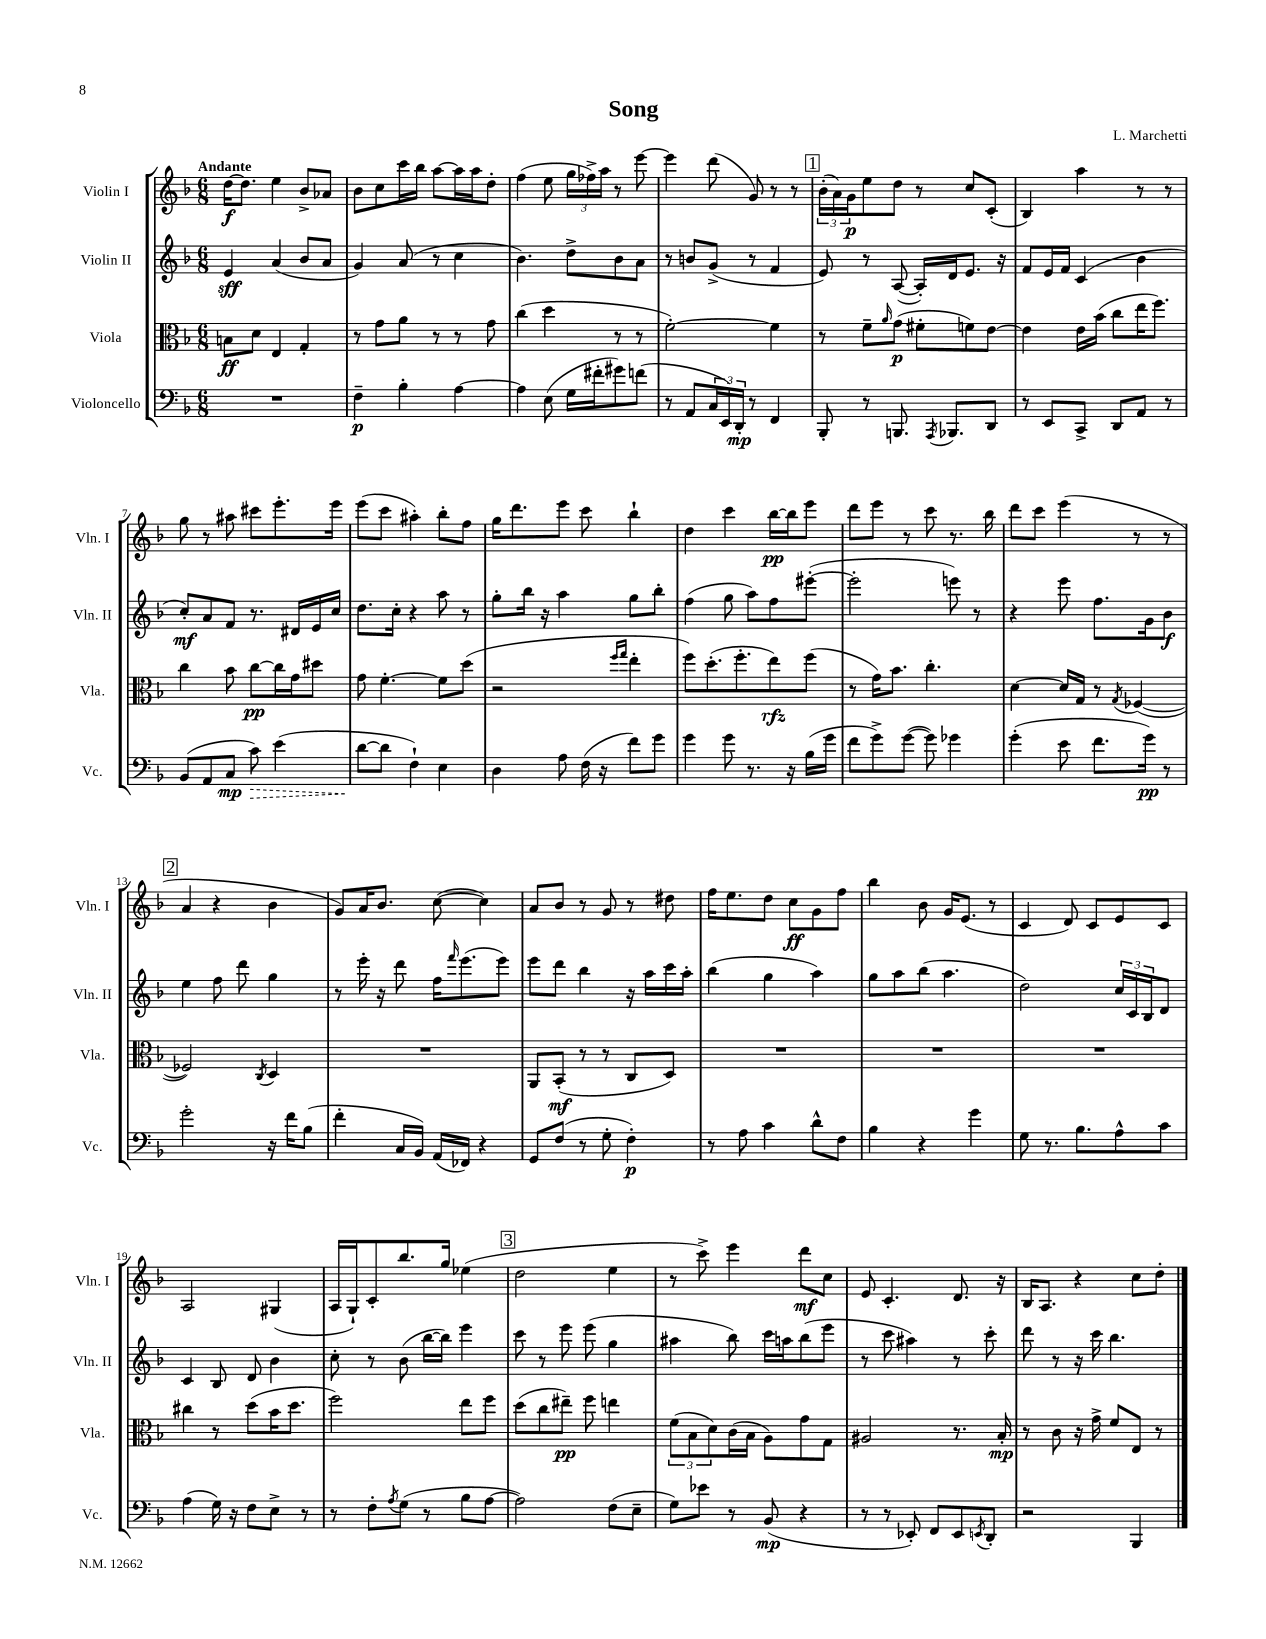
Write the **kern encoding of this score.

**kern	**kern	**kern	**kern
*staff4	*staff3	*staff2	*staff1
*clefF4	*clefC3	*clefG2	*clefG2
*k[b-]	*k[b-]	*k[b-]	*k[b-]
*M6/8	*M6/8	*M6/8	*M6/8
2.r	8B\L	4e/	[16dd\LK
.	.	.	8.dd\]J
.	8d\J	.	.
.	4E/	(4a/	4ee\
.	4G'/	8b-/L	8b-^/L
.	.	8a/J	8a-/J
=	=	=	=
4F~\	8r	4g/)	8b-\L
.	8g\L	.	8cc\
4B-'\	8a\J	(8a/	16ccc\L
.	.	.	16bb-\JJ
.	8r	8r	[8aa\L
[4A\	8r	4cc\	16aa\]L
.	.	.	16aa\J
.	8g\	.	8dd'\J
=	=	=	=
4A\]	(4cc\	4.b-\)	(4ff\
(8E\	4dd\	.	8ee\
16G\LL	.	8dd^\L	24gg\LL
.	.	.	24ff-^\)
16f#'\J	.	.	.
.	.	.	24aa\JJ
8g#\)	8r	8b-\	8r
(8f\J	8r	8a\J	[8eee\
=	=	=	=
8r	[2f'\)	8r	4eee\]
8AA/L	.	8b/L	.
24C/L	.	(8g^/J	(8ddd\
24EE/)	.	.	.
24DD'/JJ	.	.	.
8r	.	8r	8g/)
4FF/	4f\]	4f/	8r
.	.	.	8r
=	=	=	=
8BBB-'/	8r	8e/)	(24b-'\LL
.	.	.	24a\)
.	.	.	24g\J
8r	8f~\L	8r	8ee\
.	16qqa/	.	.
8.BBB/	(8g\J	([8A/	8dd\J
.	8f#'\L	16A'/]LL)	8r
8qAAA/	.	.	.
8.BBB-/L	.	16d/J	.
.	8f\)	8.e/J	8cc/L
8DD/J	[8e\J	.	(8c'/J
.	.	16r	.
=	=	=	=
8r	4e\]	8f/L	4B-/)
8EE/L	.	16e/L	.
.	.	16f/JJ	.
8CC^/J	16e\LL	(4c/	4aa\
.	(16b-\JJ	.	.
8DD/L	8cc\L	.	.
8AA/J	16ee\K	4b-\	8r
.	8.ff\J)	.	.
8r	.	.	8r
=	=	=	=
(8BB-/L	4cc\	8cc'/L)	8gg\
8AA/	.	8a/	8r
8C/J	8b-\	8f/J	8aa#\
8c\)	[8cc\L	8.r	8ccc#\L
(4e\	16cc\]L	.	8.eee'\
.	16g\J	16d#/LL	.
.	8dd#\J	16e/	.
.	.	16cc/JJ	16eee\Jk
=	=	=	=
[8d\L	8g\	8.dd\L	(8eee\L
8d\]J	[4.f'\	.	8ccc\J
.	.	16cc'\Jk	.
4F`\)	.	4r	4aa#'\)
4E\	8f\]L	8aa\	8bb-'\L
.	(8dd\J	8r	8ff\J
=	=	=	=
4D\	2r	8gg'\L	16gg\LK
.	.	.	8.ddd\
.	.	16bb-\Jk	.
.	.	16r	.
8A\	.	4aa\	8eee\J
(16F\	.	.	8ccc\
16r	.	.	.
.	16qqff/LL	.	.
.	16qqgg/JJ	.	.
8f\L)	4ee'\	8gg\L	4bb-`\
8g\J	.	8bb-'\J	.
=	=	=	=
4g\	8ff\L)	(4ff\	4dd\
.	(8.dd'\	.	.
8g\	.	8gg\	4ccc\
.	8.ff'\	.	.
8.r	.	8aa\L)	.
.	8ee\)	8ff\	[16bb-\LL
16r	.	.	16bb-\]J
(16B-\LL	(8ff\J	([8eee#'\J	8eee\J
16g\JJ	.	.	.
=	=	=	=
8f\L	8r	2eee#'\]	8ddd\L
8g^\)	16g\LK)	.	8eee\J
.	8.b-\J	.	.
([8g\J	.	.	8r
8g\])	4.cc'\	.	8ccc\
4g-\	.	8eee\)	8.r
.	.	8r	.
.	.	.	16bb-\
=	=	=	=
(4g'\	[4d\	4r	8ddd\L
.	.	.	8ccc\J
8e\	16d/]LL	8eee\	(4eee\
.	16G/JJ	.	.
8.f\L	8r	8.ff\L	.
.	8qG/	.	.
.	([4F-/	.	8r
16g\Jk)	.	16g\k	.
8r	.	8b-\J	8r
=	=	=	=
2g'\	2F-/])	4ee\	4a/
.	.	8ff\	4r
.	.	8ddd\	.
.	8qC/	.	.
16r	4D/	4gg\	4b-\
16f\LK	.	.	.
(8B-\J	.	.	.
=	=	=	=
4f'\	2.r	8r	8g/L)
.	.	16eee'\	16a/K
.	.	16r	8.b-/J
16C/LL	.	8ddd\	.
16BB-/JJ)	.	.	.
(16AA/LL	.	16ff\LK	([8cc\
.	.	16qqfff/	.
16FF-/JJ)	.	(8.eee\	.
4r	.	.	4cc\])
.	.	8eee\J)	.
=	=	=	=
8GG/L	8AA/L	8eee\L	8a/L
(8F/J	(8BB-'/J	8ddd\J	8b-/J
8r	8r	4bb-\	8r
8G'\	8r	.	8g/
4F'\)	8C/L	16r	8r
.	.	16aa\LL	.
.	8D/J)	16ccc\	8dd#\
.	.	16aa'\JJ	.
=	=	=	=
8r	2.r	(4bb-\	16ff\LK
.	.	.	8.ee\
8A\	.	.	.
4c\	.	4gg\	8dd\J
.	.	.	8cc\L
8d^^\L	.	4aa\)	8g\
8F\J	.	.	8ff\J
=	=	=	=
4B-\	2.r	8gg\L	4bb-\
.	.	8aa\	.
4r	.	(8bb-\J	8b-\
.	.	4.aa\	16g/LK
.	.	.	(8.e/J
4g\	.	.	.
.	.	.	8r
=	=	=	=
8G\	2.r	2dd\)	4c/
8.r	.	.	.
.	.	.	8d/)
8.B-\L	.	.	.
.	.	.	8c/L
8A^^\	.	24cc/LL	8e/
.	.	24c/	.
.	.	24B-/J	.
8c\J	.	8d/J	8c/J
=	=	=	=
(4A\	4cc#\	4c/	2A/
16G\)	8r	8B-/	.
16r	.	.	.
8F\L	(8dd\L	8d/	.
8E^\J	16b-\K	4b-\	(4G#/
.	8.dd\J	.	.
8r	.	.	.
=	=	=	=
8r	2ff\)	8cc'\	16A/LL
.	.	.	16G`/J)
8F'\L	.	8r	8c'/
8qA/	.	.	.
(8G\J	.	(8b-\	8.bb-/
8r	.	[16bb-\LL	.
.	.	16bb-\]JJ)	16gg/Jk
8B-\L	8ee\L	4eee\	(4ee-\
[8A\J	8ff\J	.	.
=	=	=	=
2A\])	(8dd\L	8ccc\	2dd\
.	8cc\	8r	.
.	8ee#~\J)	8eee\	.
.	8ff\	(8eee\	.
(8F\L	4ee\	4gg\	4ee\
8E~\J	.	.	.
=	=	=	=
8G\L)	(12f\L	4aa#\	8r
.	12B-\	.	.
8e-\J	.	.	8ccc^\)
.	12d\)	.	.
8r	(16c\L	8bb-\)	4eee\
.	16B-\JJ	.	.
(8BB-/	8A\L)	16ccc\LL	.
.	.	16aa\J	.
4r	8g\	(8bb-\	8ddd\L
.	8G\J	8eee\J	8cc\J
=	=	=	=
8r	2A#/	8r	8e/
8r	.	8ccc\	4.c'/
8EE-'/)	.	4aa#\)	.
8FF/L	.	.	.
8EE-/	8.r	8r	8.d/
8qEE/	.	.	.
8DD'/J	.	8ccc'\	.
.	16B-'/	.	16r
=	=	=	=
2r	8r	8ddd\	16B-/LK
.	.	.	8.A/J
.	8c\	8r	.
.	16r	16r	4r
.	16g^\	16ccc\	.
.	8f/L	4.bb-\	.
4BBB-/	8E/J	.	8cc\L
.	8r	.	8dd'\J
==	==	==	==
*-	*-	*-	*-
